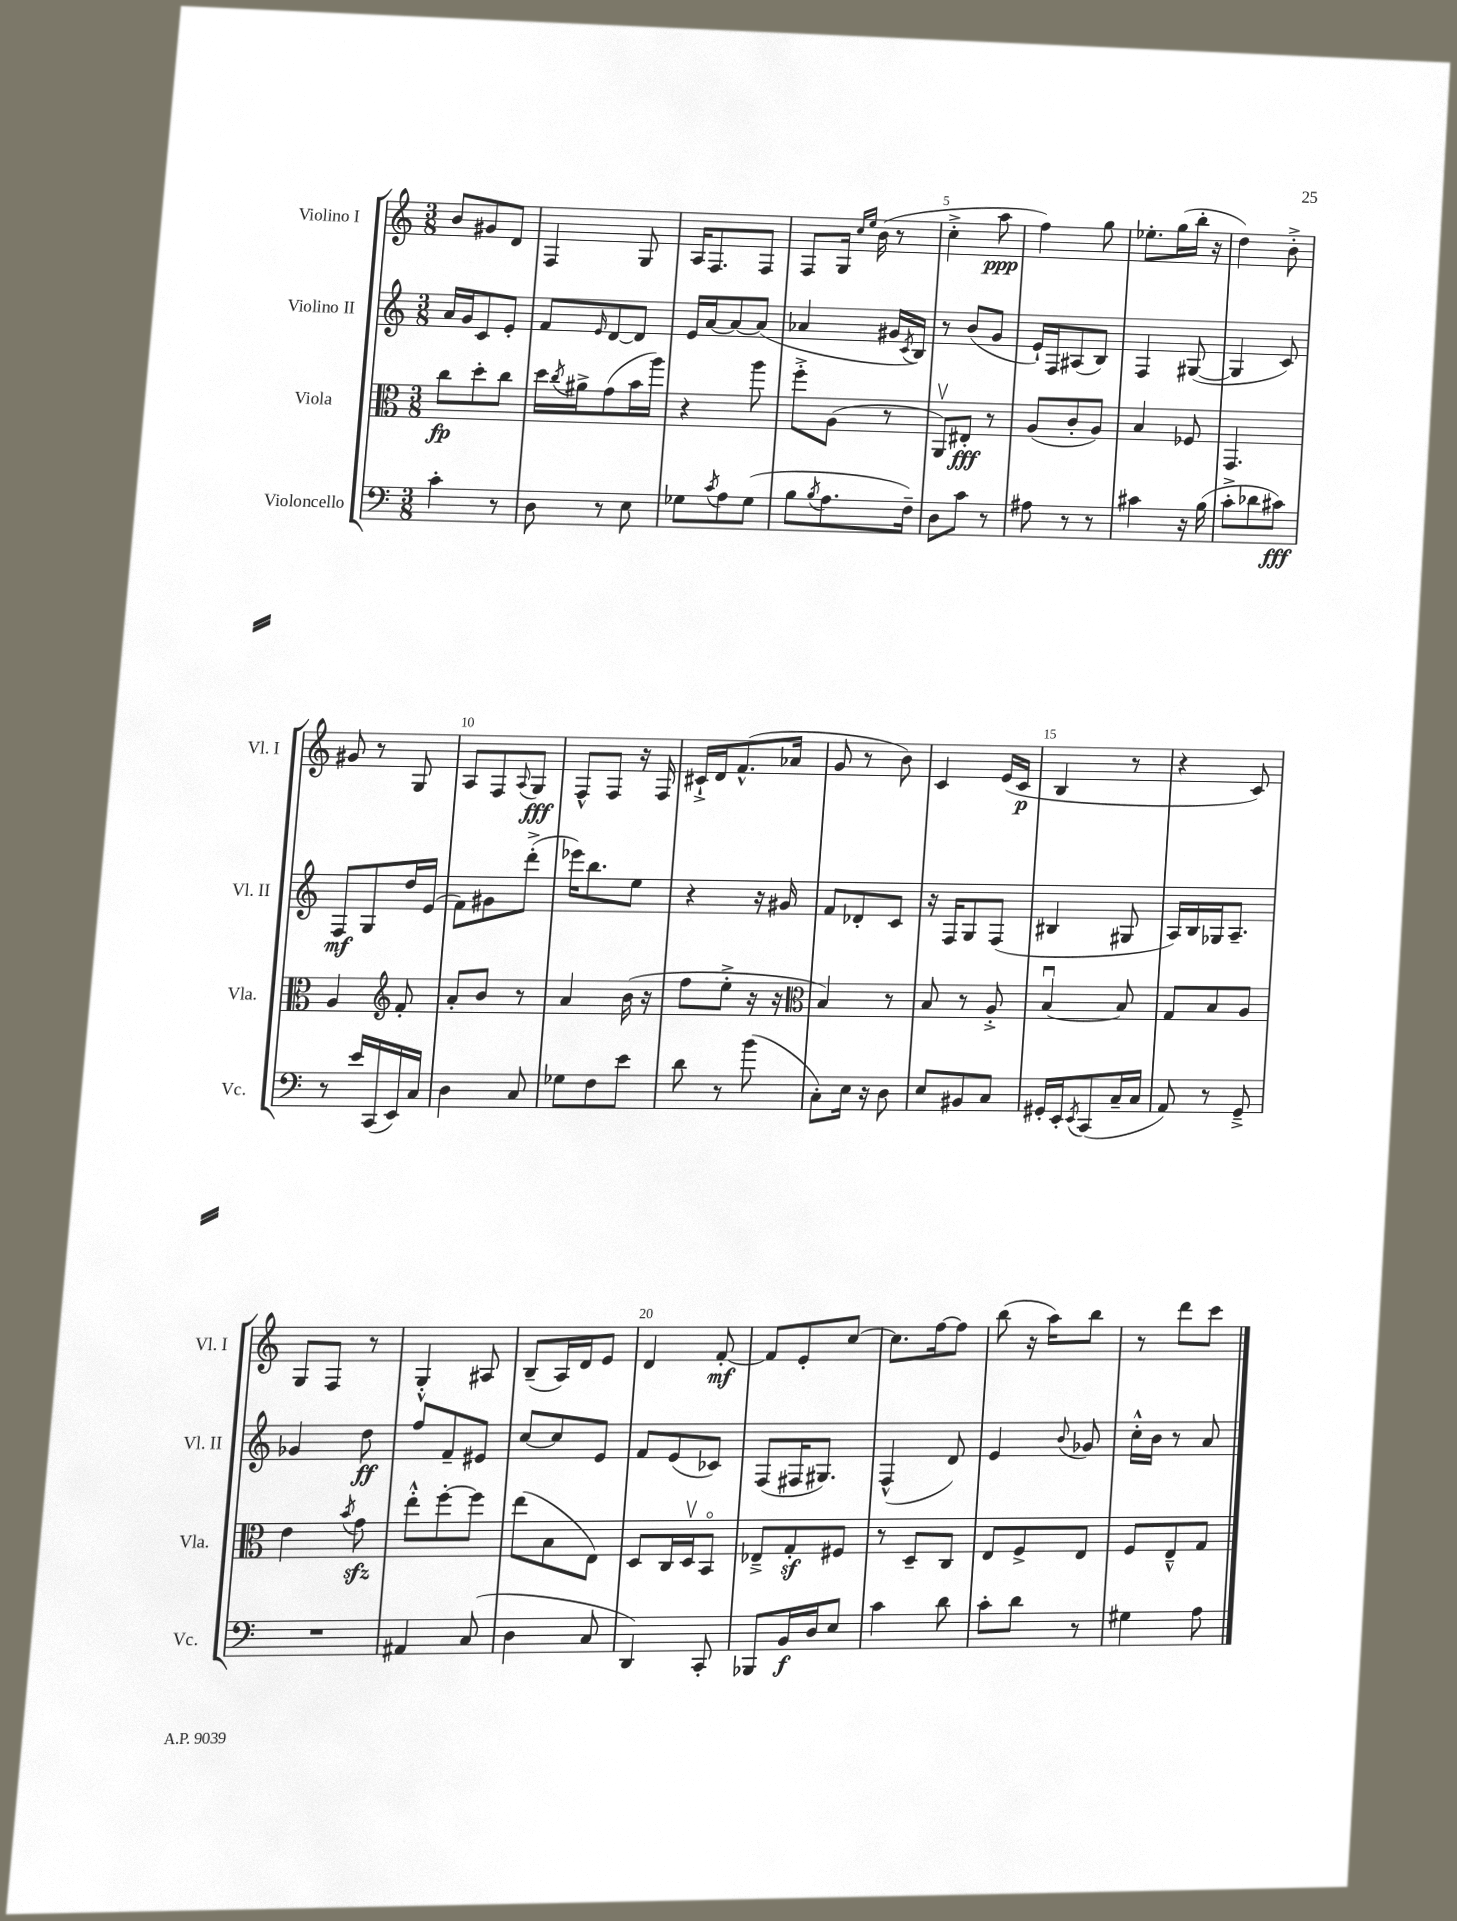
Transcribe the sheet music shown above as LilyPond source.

<<
\new StaffGroup <<
\new Staff = "s0" \with { instrumentName = "Violino I" shortInstrumentName = "Vl. I" } {
    \clef treble \key c \major \numericTimeSignature \time 3/8
    b'8 gis'8 d'8 |
    f4 g8 |
    a16 f8. f8 |
    f8 g16 \grace { c''16 e''16 } b'16( r8 |
    c''4-.-> a''8\ppp |
    f''4) g''8 |
    ees''8.-. g''16( b''16-. r16 |
    d''4) b'8-.-> |
    gis'8 r8 g8 |
    a8 f8 \appoggiatura { a8 } g8\fff |
    f8-^ f8 r16 f16 |
    cis'16-!-> d'16 f'8.-^( aes'16 |
    g'8 r8 b'8) |
    c'4 e'16( c'16\p |
    b4 r8 |
    r4 c'8) |
    g8 f8 r8 |
    g4-.-^ ais8 |
    b8--( a16) d'16 e'8 |
    d'4 f'8~-.\mf |
    f'8 e'8-. c''8~ |
    c''8. f''16~ f''8 |
    b''8( r16 a''16) b''8 |
    r8 d'''8 c'''8 \bar "|." |
}
\new Staff = "s1" \with { instrumentName = "Violino II" shortInstrumentName = "Vl. II" } {
    \clef treble \key c \major \numericTimeSignature \time 3/8
    a'16 g'16 c'8 e'8-. |
    f'8 \grace { e'16 } d'8~ d'8 |
    e'16 a'16~ a'8~ a'8( |
    aes'4 gis'16 \acciaccatura { c'8 } b16) |
    r8 b'8( g'8 |
    e'16-!) f16 ais8( b8) |
    f4 gis8~( |
    gis4 c'8) |
    f8\mf g8 d''16 e'16( |
    f'8) gis'8 d'''8-.->( |
    ees'''16) b''8. e''8 |
    r4 r16 gis'16 |
    f'8 des'8-. c'8 |
    r16 f16 g8 f8( |
    bis4 gis8 |
    a16) b16 ges16 a8.-- |
    ges'4 d''8\ff |
    f''8 f'8-- eis'8 |
    c''8~ c''8 e'8 |
    f'8 e'8( ces'8) |
    f8( fis16 gis8.) |
    f4-^( d'8) |
    e'4 \appoggiatura { b'8 } ges'8 |
    c''16-.-^ b'16 r8 a'8 \bar "|." |
}
\new Staff = "s2" \with { instrumentName = "Viola" shortInstrumentName = "Vla." } {
    \clef alto \key c \major \numericTimeSignature \time 3/8
    c''8\fp d''8-. c''8 |
    d''16 \acciaccatura { c''8 } ais'16-> g'8( b'16 a''16) |
    r4 a''8 |
    f''8-.-> a8( r8 |
    a,8\upbow) eis8-.\fff r8 |
    a8( c'8-. a8) |
    b4 fes8 |
    g,4. |
    a4 \clef treble f'8-. |
    a'8-. b'8 r8 |
    a'4 b'16( r16 |
    f''8 e''8-.-> r16 r16 |
    \clef alto b4) r8 |
    b8 r8 a8-.-> |
    b4~\downbow b8 |
    g8 b8 a8 |
    e'4 \acciaccatura { b'8 } g'8\sfz |
    e''8-.-^ f''8~-. f''8 |
    e''8( b8 e8) |
    d8 c16 d16\upbow b,8\flageolet |
    ees8---> g8-.\sf fis8 |
    r8 d8-- c8 |
    e8 f8-> e8 |
    f8 e8---^ g8 \bar "|." |
}
\new Staff = "s3" \with { instrumentName = "Violoncello" shortInstrumentName = "Vc." } {
    \clef bass \key c \major \numericTimeSignature \time 3/8
    c'4-. r8 |
    d8 r8 e8 |
    ges8 \acciaccatura { c'8 } a8 ges8( |
    b8 \acciaccatura { b8 } a8. f16--) |
    d8 c'8 r8 |
    ais8 r8 r8 |
    cis'4 r16 b16( |
    c'8-.-> des'8 cis'8\fff) |
    r8 e'16 c,16( e,16) c16 |
    d4 c8 |
    ges8 f8 e'8 |
    d'8 r8 b'8( |
    c8-.) e16 r16 d8 |
    e8 bis,8 c8 |
    gis,16-. e,16-. \acciaccatura { e,8 } c,8( c16-- c16 |
    a,8) r8 g,8---> |
    R4. |
    ais,4 c8( |
    d4 c8 |
    d,4) c,8-. |
    bes,,8 b,16\f d16 e8 |
    c'4 d'8 |
    c'8-. d'8 r8 |
    gis4 a8 \bar "|." |
}
>>
>>
\layout { \context { \Score \override BarNumber.break-visibility = ##(#f #t #t) barNumberVisibility = #(every-nth-bar-number-visible 5) } }
